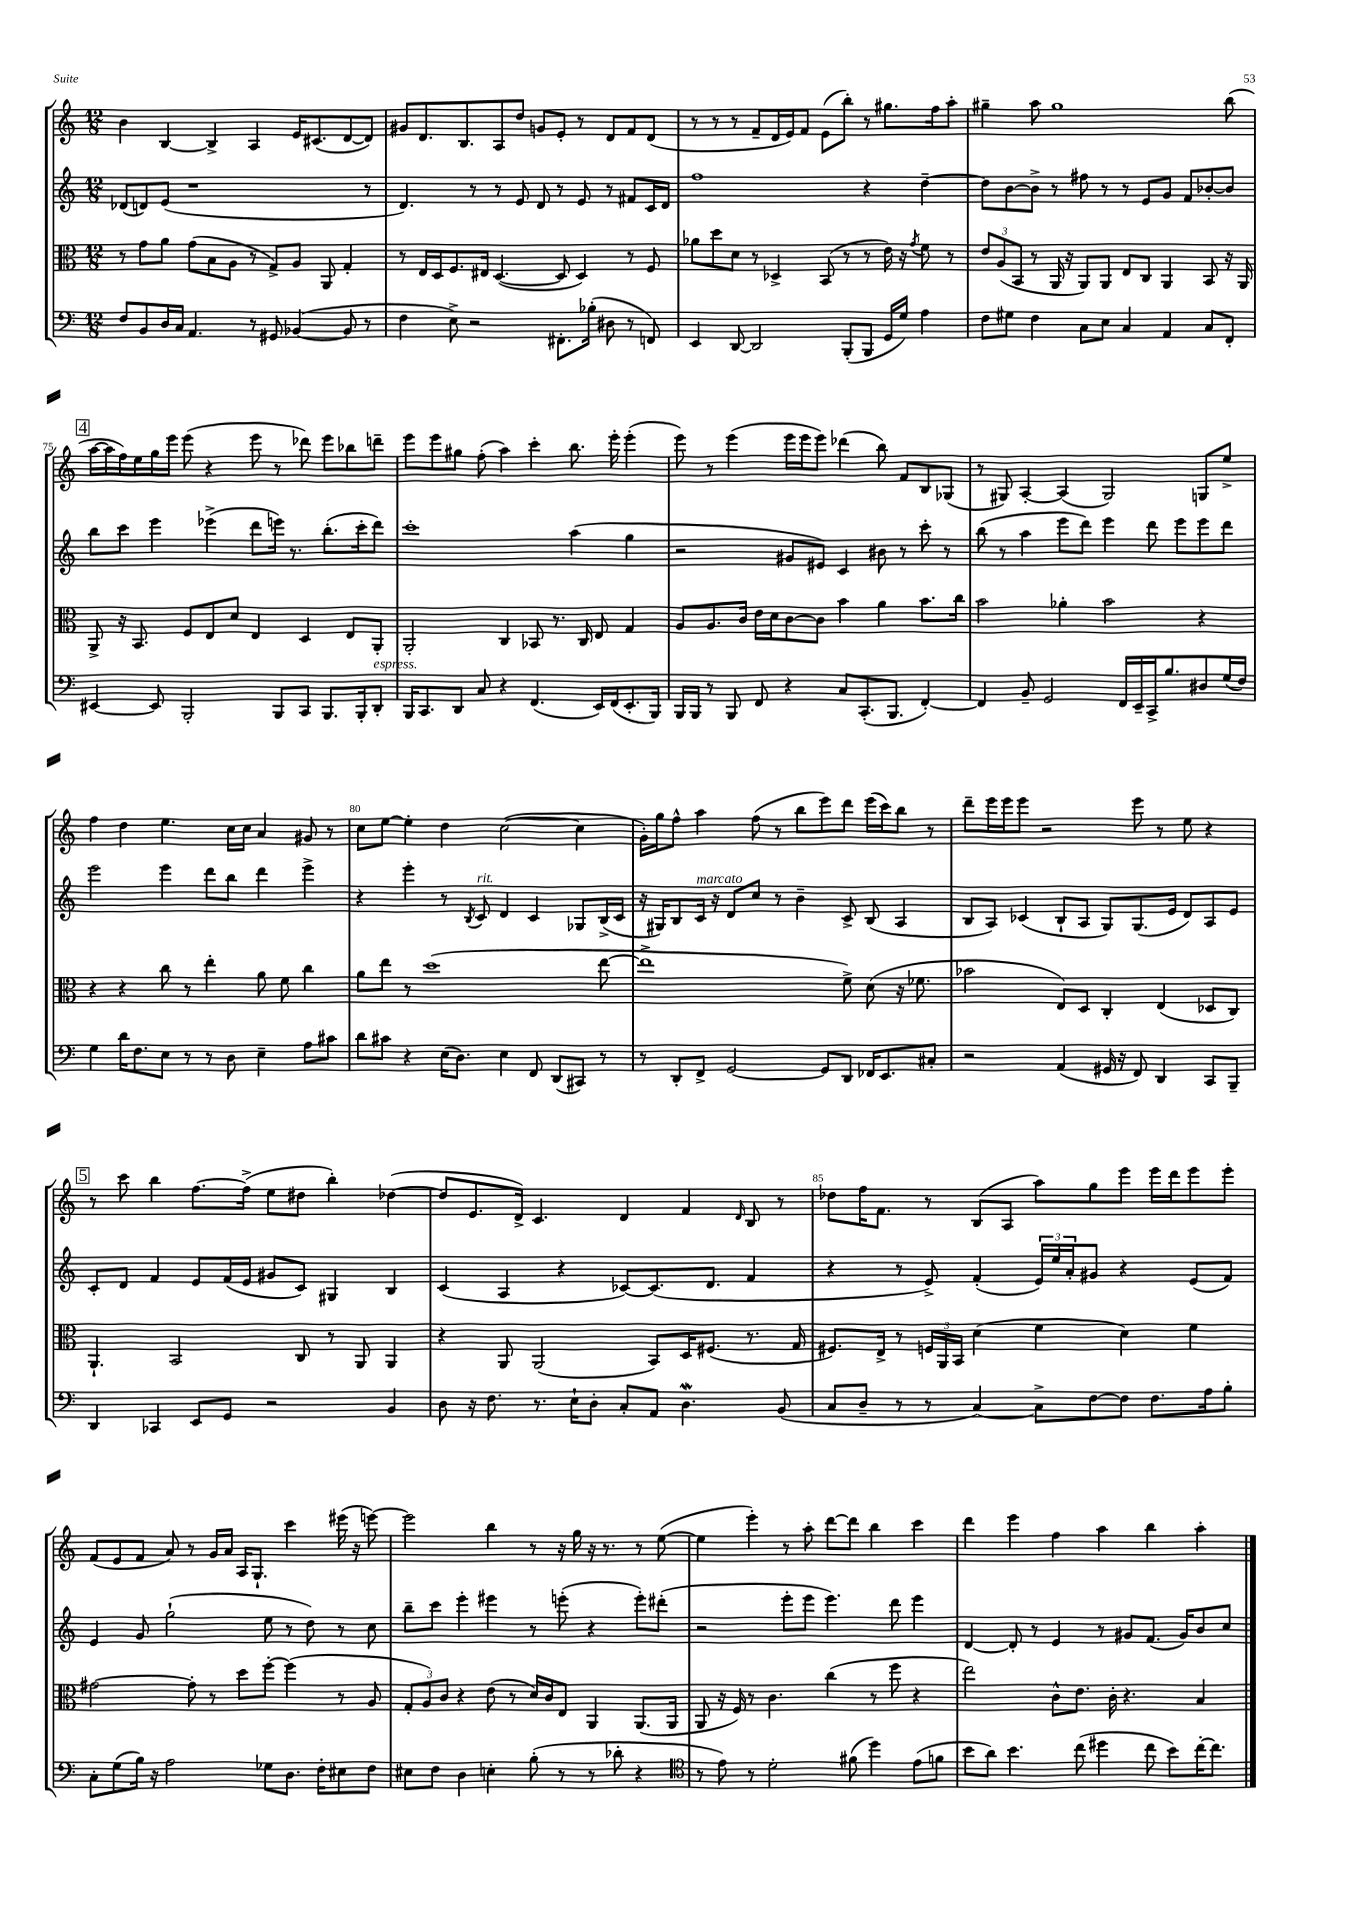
<<
\new StaffGroup <<
\new Staff = "s0" {
    \clef treble \key c \major \numericTimeSignature \time 12/8
    b'4 b4~ b4-> a4 e'16 cis'8.( d'8~ d'8) |
    gis'8 d'8. b8. a8 d''8 g'8 e'8-. r8 d'8 f'8 d'8( |
    r8 r8 r8 f'8-- d'16 e'16) f'8 e'8( b''8-.) r8 gis''8. f''16 a''8-. |
    gis''4-- a''8 gis''1 b''8( |
    \mark \markup { \box "4" } a''16~ a''16 f''16) e''16 g''16 e'''16 e'''8( r4 e'''8 r8 des'''8) e'''8 bes''8 d'''8-- |
    e'''8 e'''8 gis''8 f''8-.( a''4) c'''4-. b''8. e'''16-. e'''4-.( |
    e'''8) r8 e'''4( e'''16 e'''16 e'''8) des'''4( b''8) f'8 b8 ges8( |
    r8 gis8) a4~-. a4( gis2) g8 e''8-> |
    f''4 d''4 e''4. c''16 c''16 a'4 gis'8 r8 |
    c''8 e''8~ e''4-. d''4 c''2~( c''4 |
    g'16-.) g''16 f''8-^ a''4 f''8( r8 b''8 e'''8) d'''8 e'''16( c'''16) b''8 r8 |
    d'''8-- e'''16 e'''16 e'''8 r2 e'''8 r8 e''8 r4 |
    \mark \markup { \box "5" } r8 c'''8 b''4 f''8.~ f''16->( e''8 dis''8 b''4-.) des''4~( |
    des''8 e'8. d'16->) c'4. d'4 f'4 \grace { d'16 } b8 r8 |
    des''8 f''16 f'8. r8 b8( a8 a''8) g''8 e'''8 e'''16 d'''16 e'''8 e'''8-. |
    f'8( e'8 f'8 a'8) r8 g'16 a'16 a16 g8.-! c'''4 eis'''16( r16 e'''8~) |
    e'''2 b''4 r8 r16 g''16 r16 r8. r8 e''8~( |
    e''4 e'''4-.) r8 a''8-. d'''8~ d'''8 b''4 c'''4 |
    d'''4 e'''4 f''4 a''4 b''4 a''4-. \bar "|." |
}
\new Staff = "s1" {
    \clef treble \key c \major \numericTimeSignature \time 12/8
    des'8( d'8) e'8( r1 r8 |
    d'4.) r8 r8 e'8 d'8 r8 e'8 r8 fis'8 c'16 d'16 |
    f''1 r4 d''4~-- |
    d''8 b'8~ b'8-> r8 fis''8 r8 r8 e'8 g'8 f'8 bes'8~-. bes'8 |
    \mark \markup { \box "4" } b''8 c'''8 e'''4 ees'''4->( d'''8 e'''16) r8. b''8.-.( c'''16-. d'''8) |
    c'''1-. a''4( g''4 |
    r2 gis'8 eis'8) c'4 bis'8 r8 c'''8-. r8 |
    b''8( r8 a''4 e'''8 d'''8) e'''4 d'''8 e'''8 e'''8 d'''8 |
    e'''2 e'''4 d'''8 b''8 d'''4 e'''4-> |
    r4 e'''4-. r8 \acciaccatura { b8 } c'8^\markup { \italic "rit." } d'4 c'4 ges8 b16->( c'16 |
    r16 gis16) b8 c'16^\markup { \italic "marcato" } r16 d'8 c''8 r8 b'4-- c'8-> b8( a4 |
    b8 a8) ces'4( b8-! a8 g8) g8.( e'16 d'8) a8 e'8 |
    \mark \markup { \box "5" } c'8-. d'8 f'4 e'8 f'16( e'16 gis'8 c'8) gis4 b4 |
    c'4( a4 r4 ces'8~) ces'8.( d'8. f'4 |
    r4 r8 e'8->) f'4-.( \tuplet 3/2 { e'16) e''16 a'16-. } gis'8 r4 e'8( f'8) |
    e'4 g'8 g''2-!( e''8 r8 d''8) r8 c''8 |
    b''8-- c'''8 e'''4-. eis'''4 r8 e'''8-.( r4 e'''8-.) dis'''8-.( |
    r2 e'''8-. e'''8 e'''4.) d'''8 e'''4 |
    d'4~ d'8-. r8 e'4 r8 gis'8 f'8.( gis'16) b'8 c''8 \bar "|." |
}
\new Staff = "s2" {
    \clef alto \key c \major \numericTimeSignature \time 12/8
    r8 g'8 a'8 g'8( b8 a8 r8 g8->) a8 a,8 g4-. |
    r8 e16 d16 f8. eis16 d4.~( d8 d4) r8 f8 |
    aes'8 d''8 d'8 r8 des4-> b,8( r8 r8 e'16) r16 \acciaccatura { g'8 } f'8 r8 |
    \tuplet 3/2 { e'8 a8( b,8 } r8 a,16 r16 a,8) a,8 e8 c8 a,4 b,8 r16 a,16 |
    \mark \markup { \box "4" } a,8-> r16 b,8. f8 e8 d'8 e4 d4 e8 a,8-. |
    a,2-. c4 bes,8 r8. c16 e8 g4 |
    a8 a8. c'16 e'16 d'16 c'8~ c'8 b'4 a'4 b'8. c''16 |
    b'2 aes'4-. b'2 r4 |
    r4 r4 c''8 r8 e''4-. a'8 f'8 c''4 |
    a'8 e''8 r8 d''1( e''8~ |
    e''1-> f'8->) d'8( r16 fes'8. |
    bes'2 e8) d8 c4-. e4( des8 c8) |
    \mark \markup { \box "5" } a,4.-! b,2 c8 r8 a,8 a,4 |
    r4 a,8 a,2( b,8) d16 fis8.( r8. g16 |
    fis8.) e16-> r8 \tuplet 3/2 { f16 a,16 b,16 } d'4( f'4 d'4) f'4 |
    gis'2~ gis'8-. r8 d''8 f''8~-. f''4( r8 a8 |
    \tuplet 3/2 { g8-. a8) c'8 } r4 e'8( r8 d'16) c'16 e8 a,4 a,8.( a,16 |
    a,8 r16 f16) r8 c'4. c''4( r8 f''8 r4 |
    e''2) c'8-^ e'8. c'16-. r4. b4 \bar "|." |
}
\new Staff = "s3" {
    \clef bass \key c \major \numericTimeSignature \time 12/8
    f8 b,8 d16 c16 a,4. r8 gis,8 bes,4~( bes,8 r8 |
    f4 e8->) r2 fis,8.-. bes16-.( dis8 r8 f,8) |
    e,4 d,8~ d,2 b,,8-.( b,,8 g,16 g16) a4 |
    f8 gis8 f4 c8 e8 c4 a,4 c8 f,8-. |
    \mark \markup { \box "4" } eis,4~ eis,8 b,,2-. b,,8 c,8 b,,8. b,,16-. d,8-.^\markup { \italic "espress." } |
    b,,16 c,8. d,8 c8 r4 f,4.( e,16) f,16( e,8.-. b,,16) |
    b,,16 b,,16 r8 b,,8 f,8 r4 c8 c,8.-.( b,,8. f,4~-.) |
    f,4 b,8-- g,2 f,16 e,16-- c,16-> b8. dis8 g16( f16) |
    g4 d'16 f8. e8 r8 r8 d8 e4-- a8 cis'8 |
    d'8 cis'8 r4 e16( d8.) e4 f,8 d,8( cis,8) r8 |
    r8 d,8-. f,8-> g,2~ g,8 d,8 fes,16 e,8. cis8-. |
    r2 a,4( gis,16 r16 f,8) d,4 c,8 b,,8-- |
    \mark \markup { \box "5" } d,4 ces,4 e,8 g,8 r2 b,4 |
    d8 r16 f8. r8. e16-! d8-. c8-. a,8 d4.\mordent b,8( |
    c8 d8-- r8 r8 c4~) c8-> f8~ f8 f8. a16 b8-. |
    c8-. g8( b16) r16 a2 ges8 d8. f16-. eis8 f8 |
    eis8 f8 d4 e4-. b8-.( r8 r8 des'8-. r4 |
    \clef tenor r8 e'8) r8 d'2-. fis'8( d''4) e'8( f'8 |
    b'8 a'8) b'4. c''8( dis''4 c''8 b'8) c''16~-. c''8. \bar "|." |
}
>>
>>
\layout { \context { \Score currentBarNumber = #71 \override BarNumber.break-visibility = ##(#f #t #t) barNumberVisibility = #(every-nth-bar-number-visible 5) } }
